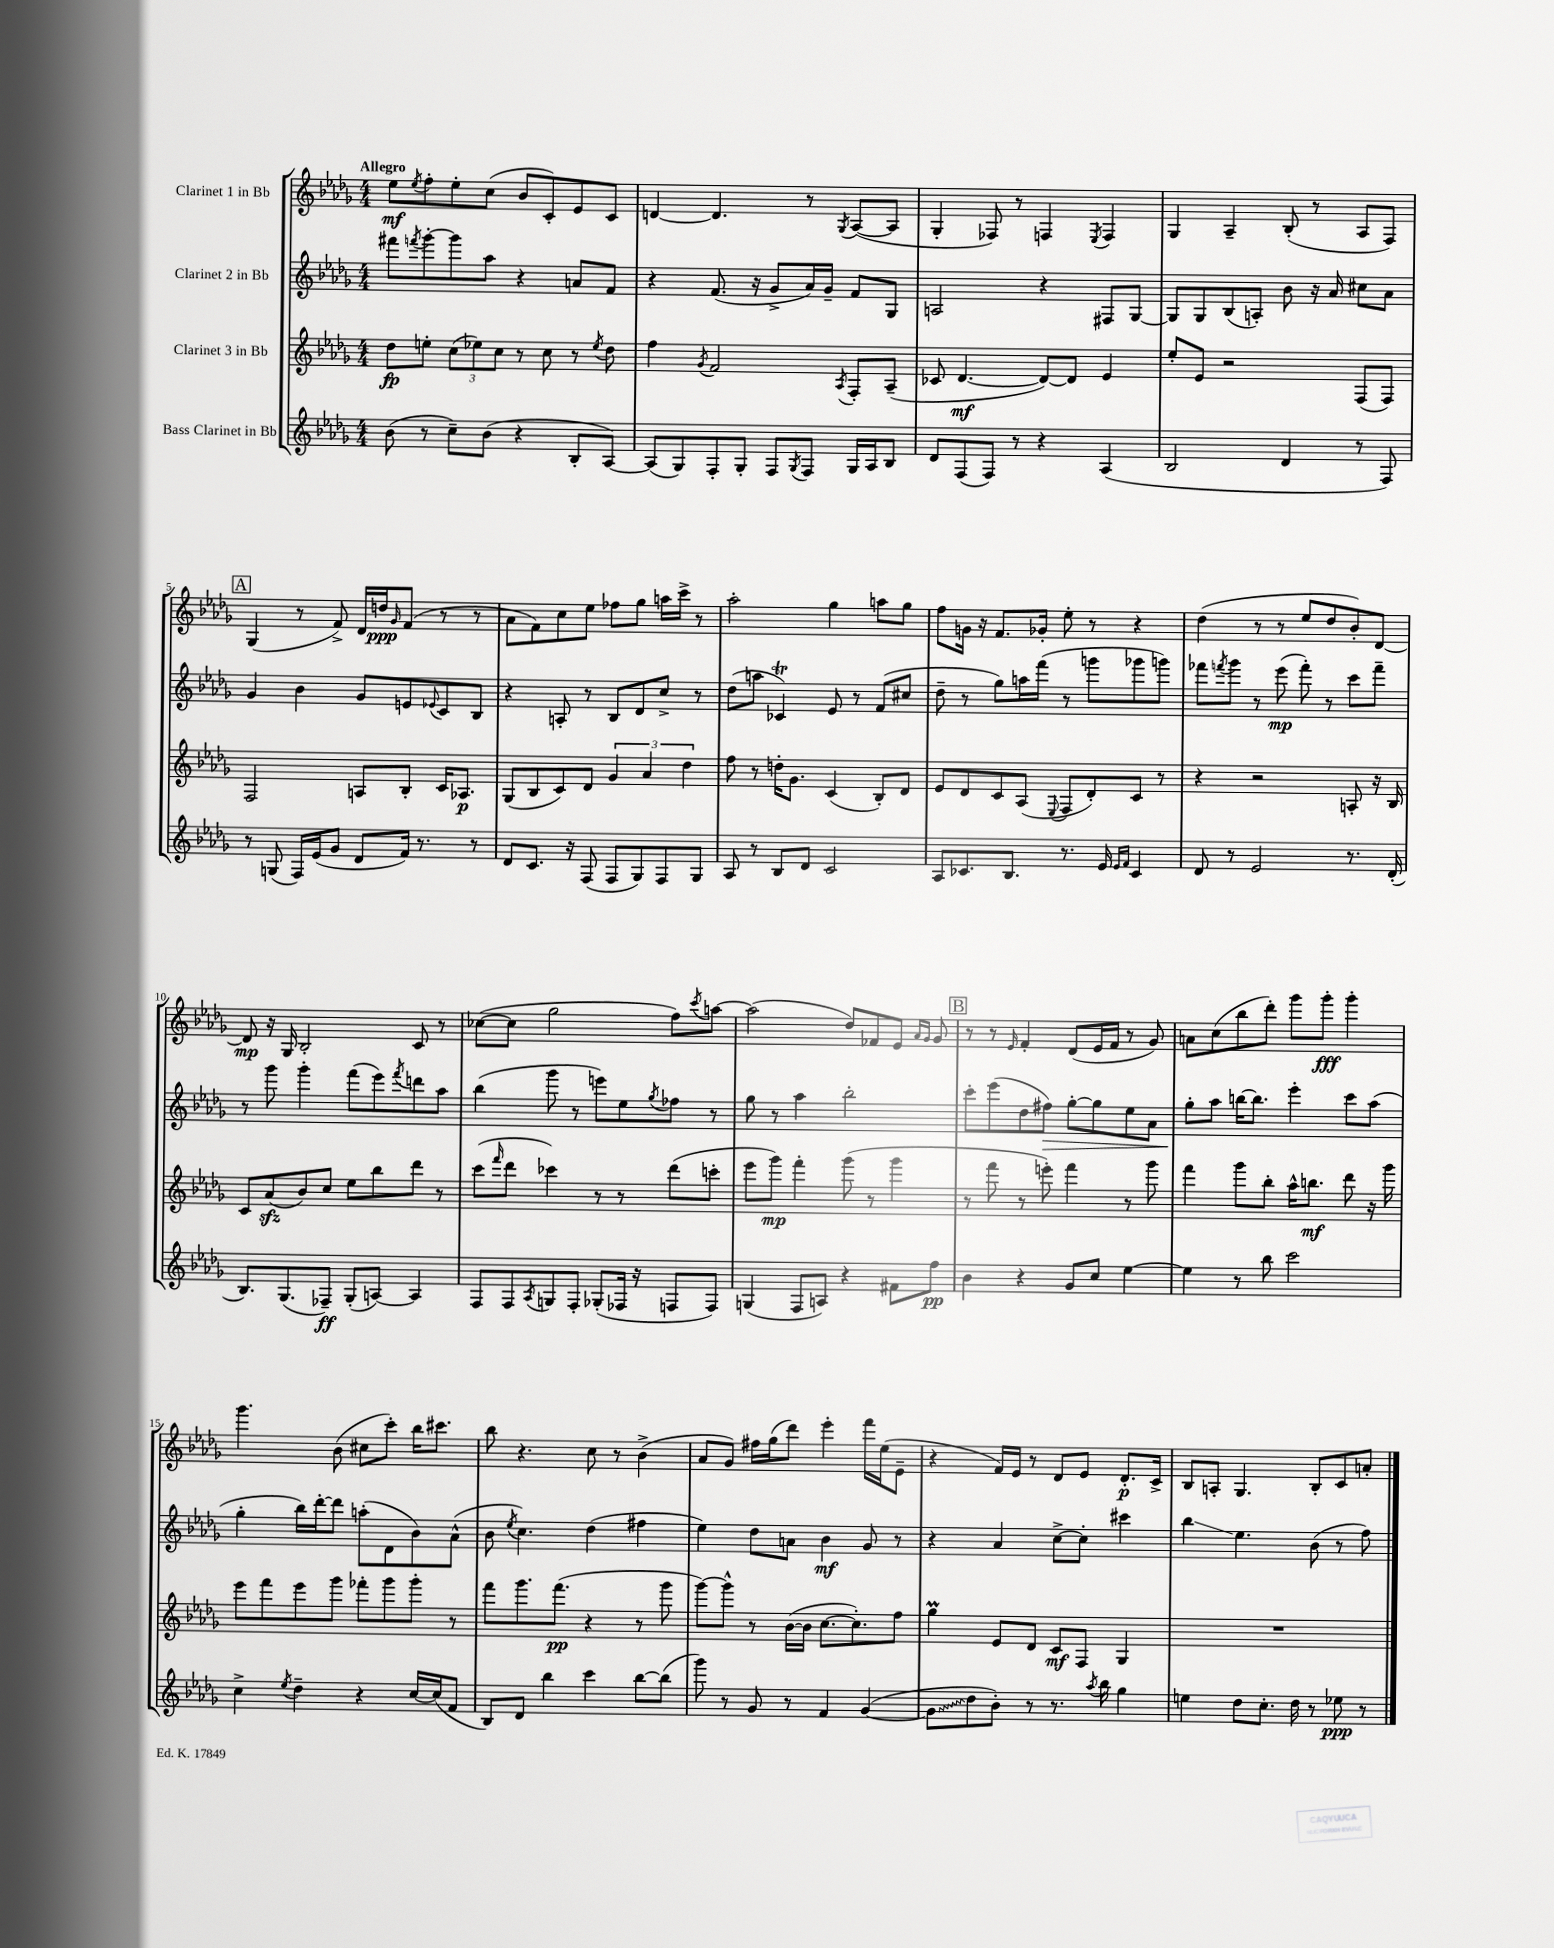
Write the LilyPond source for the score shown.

<<
\new StaffGroup <<
\new Staff = "s0" \with { instrumentName = "Clarinet 1 in Bb" } {
    \clef treble \key des \major \numericTimeSignature \time 4/4 \tempo "Allegro"
    ees''8\mf \acciaccatura { ees''8 } f''8-. ees''8-. c''8( bes'8 c'8-.) ees'8 c'8 |
    d'4~ d'4. r8 \acciaccatura { ges8 } aes8~( aes8 |
    ges4-. fes8) r8 f4 \acciaccatura { ees8 } f4 |
    ges4 aes4-- bes8-.( r8 aes8 f8) |
    \mark \markup { \box "A" } ges4( r8 f'8->) des'16 d''16\ppp \grace { ges'16 } f'8( r8 r8 |
    aes'8 f'8) c''8 ees''8 fes''8 ges''8 a''16 c'''16-> r8 |
    aes''2-. ges''4 a''8 ges''8 |
    f''8 g'16 r16 f'8. ges'16-. ees''8-. r8 r4 |
    des''4( r8 r8 ees''8 des''8 bes'8-.) des'8~ |
    des'8\mp r16 ges16 bes2-. c'8 r8 |
    ces''8~( ces''8 ges''2 f''8) \acciaccatura { c'''8 } a''8~ |
    a''2( des''8) fes'8 ees'8 \grace { aes'16 ges'16 } ges'8 |
    \mark \markup { \box "B" } r8 r8 \grace { ees'16 } f'4-. des'8( ees'16 f'16 r8 ges'8) |
    a'8 c''8( bes''8 des'''8-.) ges'''8 ges'''8-.\fff ges'''4-. |
    ges'''4. bes'8( cis''8 c'''8-.) bes''16 cis'''8. |
    bes''8 r4. c''8 r8 bes'4->( |
    aes'8 ges'8) fis''16 ges''16( des'''8) ees'''4-. f'''16 ees''16( ees'8-- |
    r4 f'16) ees'16 r8 des'8 ees'8 des'8.-.\p c'16-> |
    bes8 a8-. ges4. bes8-. c'8 a'8-. \bar "|." |
}
\new Staff = "s1" \with { instrumentName = "Clarinet 2 in Bb" } {
    \clef treble \key des \major \numericTimeSignature \time 4/4
    fis'''8 \acciaccatura { f'''8 } ges'''8~-. ges'''8 aes''8 r4 a'8 f'8 |
    r4 f'8.( r16 ges'8-> aes'16) ges'16-- f'8 ges8 |
    a2 r4 fis8 ges8~ |
    ges8 ges8 bes8( a8-.) bes'8 r16 aes'16 cis''8 aes'8 |
    \mark \markup { \box "A" } ges'4 bes'4 ges'8 e'8 \appoggiatura { ees'8 } c'8 bes8 |
    r4 a8-. r8 bes8 des'8 c''8-> r8 |
    des''8( a''8 ces'4\trill) ees'8 r8 f'8( cis''8 |
    des''8-- r8 ges''8) a''16 f'''16( r8 g'''8 ges'''8 g'''8) |
    fes'''8 \acciaccatura { f'''8 } ges'''8 r8 ees'''8\mp( f'''8-.) r8 c'''8 f'''8-- |
    r8 ges'''8 ges'''4-. f'''8( ees'''8) \acciaccatura { f'''8 } d'''8 aes''8 |
    bes''4( ges'''8 r8 e'''8) ees''8 \acciaccatura { ges''8 } fes''8 r8 |
    ges''8 r8 aes''4 bes''2-. |
    \mark \markup { \box "B" } c'''8-. ees'''8( des''8 fis''8\>) ges''8~-. ges''8 ees''8 aes'8 |
    ges''8-.\! aes''8 b''16~ b''8. ees'''4-. c'''8 aes''8( |
    ges''4-. bes''16) des'''16~-. des'''8 a''8-.( des'8 bes'8) aes'8-^( |
    bes'8 \acciaccatura { ees''8 } c''4.) des''4( fis''4 |
    ees''4) des''8 a'8 bes'4\mf ges'8 r8 |
    r4 aes'4 c''8~-> c''8-. cis'''4 |
    bes''4\glissando ees''4. bes'8( r8 f''8) \bar "|." |
}
\new Staff = "s2" \with { instrumentName = "Clarinet 3 in Bb" } {
    \clef treble \key des \major \numericTimeSignature \time 4/4
    des''8\fp e''8-. \tuplet 3/2 { c''8( ees''8) c''8 } r8 c''8 r8 \acciaccatura { ees''8 } des''8 |
    f''4 \acciaccatura { ges'8 } f'2 \acciaccatura { aes8 } f8-. aes8--( |
    ces'8 des'4.~\mf des'8~) des'8 ees'4 |
    ees''8-. ees'8 r2 f8( f8) |
    \mark \markup { \box "A" } f2 a8 bes8-. c'16 aes8.\p |
    ges8( bes8 c'8) des'8 \tuplet 3/2 { ges'4 aes'4 des''4 } |
    f''8 r8 d''16-. ges'8. c'4( bes8-.) des'8 |
    ees'8 des'8 c'8 aes8( \appoggiatura { ees8 } f8 des'8-.) c'8 r8 |
    r4 r2 a8-. r16 bes16 |
    c'8 aes'8\sfz( bes'8) c''8 ees''8 bes''8 des'''8 r8 |
    c'''8( \grace { f'''16 } des'''8 ces'''4) r8 r8 des'''8( c'''8-. |
    ees'''8 ges'''8\mp) f'''4-. ges'''8( r8 ges'''4 |
    \mark \markup { \box "B" } r8 f'''8 r8 e'''8-.) f'''4 r8 ges'''8 |
    f'''4 ges'''8 bes''8-. aes''16-^ b''8.\mf des'''8 r16 ges'''16 |
    ees'''8 f'''8 ees'''8 ges'''8 fes'''8-. ges'''8 ges'''8-. r8 |
    f'''8 ges'''8. f'''8.\pp( r4 r8 ges'''8 |
    ges'''8~) ges'''8-^ r8 bes'16~( bes'16 c''8.~ c''8.-.) f''8 |
    ges''4\prall ees'8 des'8 c'8\mf f8 ges4 |
    R1 \bar "|." |
}
\new Staff = "s3" \with { instrumentName = "Bass Clarinet in Bb" } {
    \clef treble \key des \major \numericTimeSignature \time 4/4
    bes'8( r8 c''8--) bes'8( r4 bes8-. aes8~) |
    aes8( ges8) f8-. ges8-. f8 \acciaccatura { ges8 } f8 ges16 aes16 bes8 |
    des'8 f8( f8) r8 r4 aes4( |
    bes2 des'4 r8 f8) |
    \mark \markup { \box "A" } r8 g8( f16) ees'16( ges'8 des'8 f'16) r8. r8 |
    des'8 c'8. r16 f8( f8 ges8) f8 ges8 |
    aes8 r8 bes8 des'8 c'2 |
    aes8 ces'8. bes8. r8. ees'16 \grace { ees'16 f'16 } ces'4 |
    des'8 r8 ees'2 r8. des'16-.( |
    bes8.) ges8.( fes8--\ff) ges8-.( a8~) a4 |
    f8 f8 \acciaccatura { aes8 } g8 f8-. ges8-.( fes16 r16 f8 f8) |
    g4( f8 a8) r4 fis'8 f''8\pp |
    \mark \markup { \box "B" } bes'4 r4 ges'8 c''8 ees''4~ |
    ees''4 r8 bes''8 c'''2 |
    c''4-> \acciaccatura { ees''8 } des''4-- r4 c''16~ c''16( f'8 |
    bes8) des'8 bes''4 c'''4 bes''8~ bes''8( |
    ges'''8) r8 ges'8 r8 f'4 ges'4~( |
    \once \override Glissando.style = #'zigzag ges'8\glissando des''8 bes'8-.) r8 r8. \acciaccatura { aes''8 } bes''16 ges''4 |
    e''4 des''8 c''8.-. des''16 r8 ees''8\ppp r8 \bar "|." |
}
>>
>>
